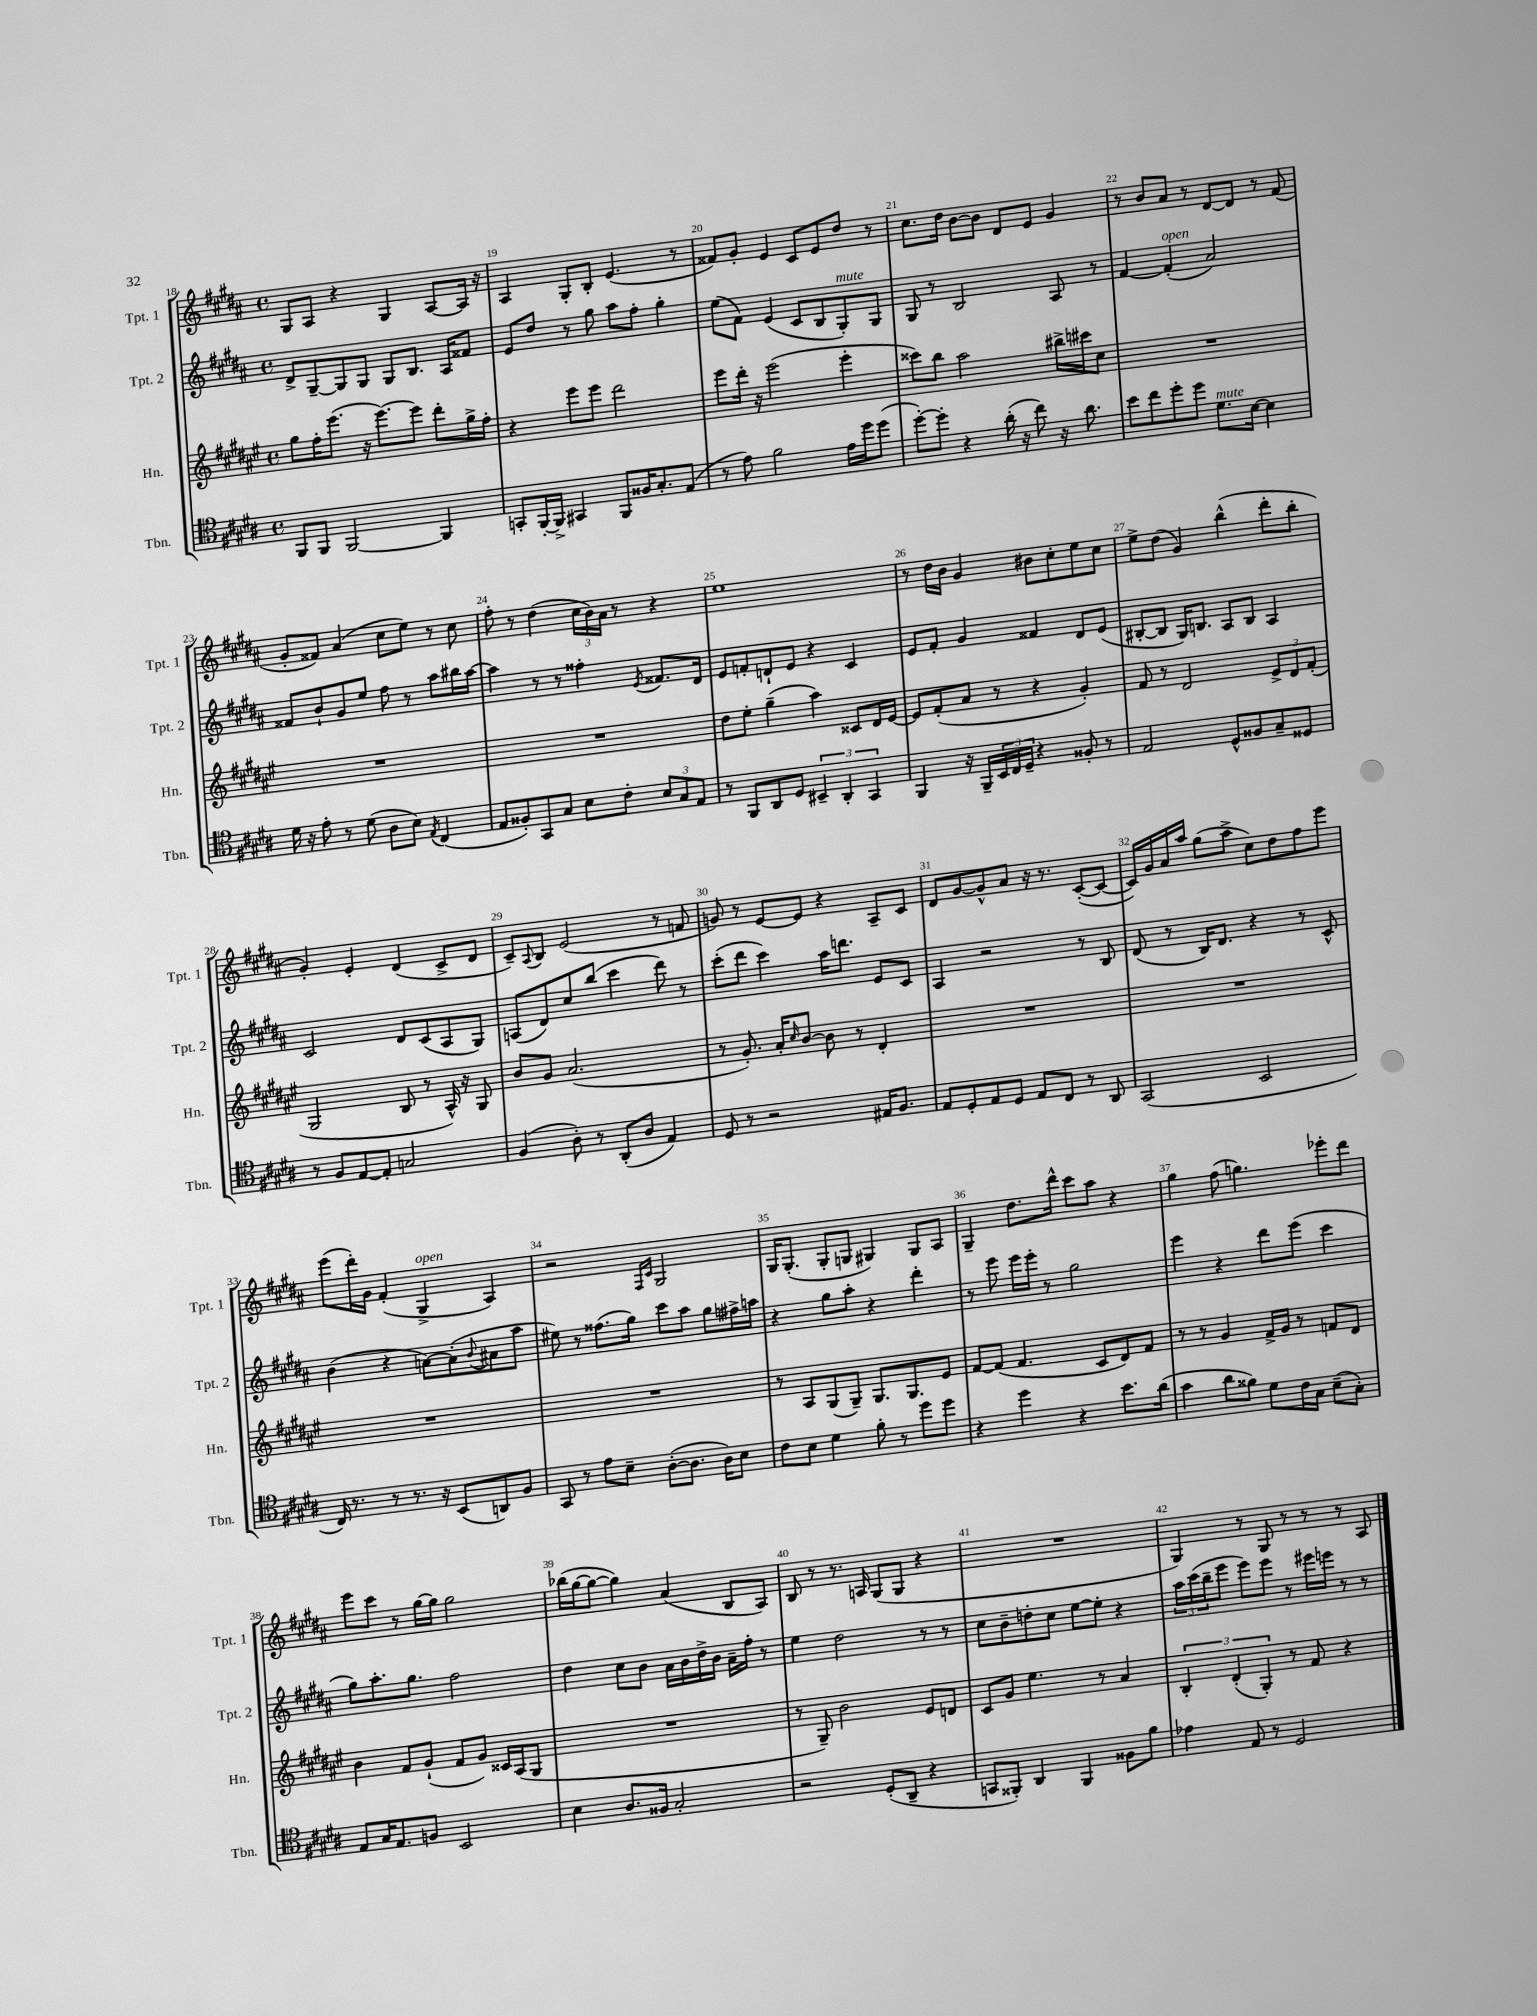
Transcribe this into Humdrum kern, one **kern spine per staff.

**kern	**kern	**kern	**kern
*part4	*part3	*part2	*part1
*staff4	*staff3	*staff2	*staff1
*I"Tbn.	*I"Hn.	*I"Tpt. 2	*I"Tpt. 1
*I'Tbn.	*I'Hn.	*I'Tpt. 2	*I'Tpt. 1
*clefC4	*clefG2	*clefG2	*clefG2
*k[f#c#g#d#a#]	*k[f#c#g#d#a#e#]	*k[f#c#g#d#a#]	*k[f#c#g#d#a#]
*M4/4	*M4/4	*M4/4	*M4/4
*met(c)	*met(c)	*met(c)	*met(c)
=18	=18	=18	=18
8FF#/L	8gg#\L	8d#^/L	8G#/L
8FF#/J	16ff#'\K	[8G#~/	8A#/J
.	(8.eee#\J	.	.
[2FF#/	.	8G#/]	4r
.	16r	8G#/J	.
.	[8.eee#\L)	.	.
.	.	8G#/L	4G#/
.	8eee#\J]	8.B/J	.
4FF#/]	8ddd#'\L	.	[8A#/L
.	.	16A#/KL	.
.	16gg#^\L	8f##X/J	16A#/Jk]
.	16ff#'\JJ	.	16r
=19	=19	=19	=19
8GGn'/L	4r	8e/L	4A#/
[16FF#'/L	.	8dd#/J	.
16FF#^/JJ]	.	.	.
4GG#X/	8eee#\L	8r	8G#'/L
.	8eee#\J	8gg#\	8B'/J
8FF#/L	2ddd#\	8aa#\L	(4.e/
16F##X/K	.	8ff#'\J	.
8.G#'/	.	.	.
.	.	4gg#'\	.
(8E/J	.	.	8r
=20	=20	=20	=20
8r	8eee#\L	(8ee\L	8f##X/L)
8e\)	16ddd#'\Jk	8f#\J)	8g#'/J
.	16r	.	.
2f#\	(2eee#\	(4e/	4e/
.	.	8c#/L	8c#/L
.	.	8B/	8e/
!	!	!LO:TX:a:i:t=mute	!
16e\LL	4eee#'\	8G#'/)	8dd#/J
16dd#\J	.	.	.
(8dd#\J	.	8G#/J	8r
=21	=21	=21	=21
[8dd#'\L)	8ccc##X\L)	8G#/	8.cc#\L
8dd#'\J]	8bb\J	8r	.
.	.	.	16dd#\Jk
4r	2aa#\	2B/	[8b\L
.	.	.	8b\J]
(16a#'\	.	.	8d#/L
16r	.	.	.
8cc#\)	.	.	8e/J
16r	16bb#X^\LL	8A#/	4g#/
8.a#\	16ccc#X\J	.	.
.	8cc#\J	8r	.
=22	=22	=22	=22
8b\L	1r	[4f#/	8r
8cc#\	.	.	8b/L
!	!	!LO:TX:a:i:t=open	!
8dd#'\	.	(4f#'/]	8a#/J
8dd#\J	.	.	8r
!LO:TX:a:i:t=mute	!	!	!
8.d#\L	.	2a#/)	[8d#/L
.	.	.	8d#/J]
[16B\Jk	.	.	.
4B\]	.	.	8r
.	.	.	(8f#/
!!LO:LB:g=z
=23	=23	=23	=23
16d#\	1r	8f##X/L	8g#'/L
16r	.	.	.
8e'\	.	8b`/	8f##X/J)
8r	.	8g#/	(4a#/
(8d#\	.	8ee/J	.
8A#\L	.	8ff#\	8cc#\L
8B\J)	.	8r	8ee\J)
8qE/	.	.	.
(4C#/	.	8aa#\L	8r
.	.	16bb#X\L	8cc#\
.	.	[16aa#\JJ	.
=24	=24	=24	=24
8E/L	1r	4aa#\]	8ff#'\
8F##X'/)	.	.	8r
8GG#/	.	8r	(4dd#\
8G#/J	.	8r	.
8B\L	.	4ff##X'\	24cc#\LL
.	.	.	24b\)
.	.	.	24a#\JJ
8c#'\J	.	.	8r
.	.	8qe/	.
12B/L	.	8.f##X/L	4r
12G#/	.	.	.
12E/J	.	.	.
.	.	16d#/Jk	.
=25	=25	=25	=25
8r	8dd#\L	8e/L	1ee
8FF#/L	8ee#'\J	8fn'/	.
8AA#/	(4gg#~\	8dn`/	.
8D#/J	.	8e/J	.
6BB#X~/	4aa#\)	4r	.
6AA#'/	.	.	.
.	8c##X/L	4c#/	.
6GG#/	.	.	.
.	16d#/L	.	.
.	[16e#/JJ	.	.
=26	=26	=26	=26
4FF#/	8e#/L]	8e/L	8r
.	(8f#'/	8f#'/J	16dd#\LL
.	.	.	16b\JJ
16r	8a#/J	4g#/	4g#/
16FF#~/LL	.	.	.
24BB/	8r	.	.
24C#/	.	.	.
24D#~/JJ	.	.	.
4r	4r	4f##X/	8b#X\L
.	.	.	8cc#'\
8F##X'/	4g#'/)	8d#/L	8ee\
8r	.	(8e/J	8cc#\J
=27	=27	=27	=27
2E/	8f#/	[8B#X'/L	8ee^\L
.	8r	8B#/J]	(8dd#\J
.	2d#/	16G#/KL)	4g#/)
.	.	8.Bn/J	.
8D#^^/L	.	8A#/L	(4bb^^\
8F##X/	.	8B/J	.
8G#~/	12e#^/L	4A#/	8ddd#'\L
.	12d#/	.	.
8D##X/J	.	.	8bb'\J
.	(12f#'/J	.	.
!!LO:LB:g=z
=28	=28	=28	=28
8r	2G#/	2c#/	4g#'/)
8F#/L	.	.	.
[8E/	.	.	4e'/
8E'/J]	.	.	.
2Gn/	8B/	8d#/L	(4d#/
.	8r	(8c#/	.
.	16A#^^/)	8A#/	8c#^/L
.	16r	.	.
.	8G#/	8G#/J)	8d#/J
=29	=29	=29	=29
(4F#/	8b/L	(8An/L	8c#~/L)
.	.	.	8qqA#/
.	8g#/J	8d#/)	8B/J
8A#'\)	(2.a#/	8cc#/	(2e/
8r	.	(8bb/J	.
(8AA#'/L	.	4ccc#\	.
8A#/J	.	.	.
4E/)	.	8ddd#\)	8r
.	.	8r	8fn/
=30	=30	=30	=30
8D#/	8r	(8ccc#'\L	8gn/)
8r	8.g#'/)	8ddd#\J	8r
2r	.	4ccc#\)	[8e/L
.	16a#'/KL	.	.
.	16qqcc#/	.	.
.	[8b/J	.	8e/J]
.	8b\]	16aa#\KL	4r
.	.	8.dddn\J	.
.	8r	.	.
16E#X/KL	4d#'/	8e/L	8A#~/L
8.F#/J	.	.	.
.	.	8c#/J	8c#/J
=31	=31	=31	=31
8E/L	1r	4A#/	8d#/L
8D#'/	.	.	[8g#/
8E/	.	2r	8g#^^/]
8D#/J	.	.	8a#/J
8E/L	.	.	16r
.	.	.	8.r
8C#/J	.	.	.
8r	.	8r	([8c#'/L
8AA#/	.	8B/	8c#/J_
=32	=32	=32	=32
(2GG#/	1r	(8d#/	16c#/LL])
.	.	.	16g#/
.	.	8r	16a#/
.	.	.	16aa#/JJ
.	.	16B/KL)	(8gg#\L
.	.	8.d#/J	.
.	.	.	8aa#^\J
2BB/	.	4r	8cc#\L)
.	.	.	8dd#\
.	.	8r	8ff#\
.	.	8c#^^/	8eee\J
!!LO:LB:g=z
=33	=33	=33	=33
16C#/)	1r	(4b\	(8eee\L
8.r	.	.	.
.	.	.	16ddd#'\L)
.	.	.	16g#\JJ
8r	.	4r	(4f#'/
8.r	.	.	.
!	!	!	!LO:TX:a:i:t=open
.	.	[8an\L)	4G#^/
16r	.	.	.
(8BB/L	.	(8a'\]	.
.	.	8qqb/	.
8AAn/)	.	8a#X\	4A#/)
8F#/J	.	8aa#\J	.
=34	=34	=34	=34
8GG#/	1r	8ee#X\)	2r
8r	.	8r	.
8e\L	.	(8.ff##X\L	.
8B~\J	.	.	.
.	.	16gg#\Jk)	.
.	.	.	16qqF#/LL
.	.	.	16qqc#/JJ
([8A#'\L	.	8ccc#\L	2G#/
8.A#\J]	.	8aa#\J	.
.	.	8gg#\L	.
16A#\KL)	.	.	.
8B\J	.	16ff#X^\L	.
.	.	16aan\JJ	.
=35	=35	=35	=35
8c#\L	8r	4r	16G#/KL
.	.	.	(8.G#'/J
8B\J	8A#/L	.	.
4d#\	(8G#/	8gg#\L	8G#'/L
.	8G#~/J)	8aa#'\J	8Gn/J
8f#'\	8.G#/L	4r	4G#X/)
8r	.	.	.
.	8.G#/	.	.
8dd#\L	.	4ddd#'\	8G#/L
8dd#\J	8e#/J	.	8A#/J
=36	=36	=36	=36
4r	[8f#/L	8r	4G#~/
.	(8f#/J]	8eee\	.
4dd#\	4.f#/	16eee\LL	8.dd#\L
.	.	16eee'\JJ	.
.	.	8r	.
.	.	.	16ddd#^^\Jk
4r	.	2gg#\	8ccc#\L
.	8c#/L	.	8aa#\J
8.b\L	8d#/)	.	4r
.	8f#/J	.	.
(16a#\Jk	.	.	.
=37	=37	=37	=37
4g#\	8r	4eee\	4gg#\
.	8r	.	.
8a#\L	4g#/	4r	(8ff#\
8f##X\J)	.	.	4.ggn\)
8d#\L	16f#^/LL	8ddd#\L	.
.	16g#/JJ	.	.
16c#\L	8r	(8eee\J	.
16G#\JJ	.	.	.
(8B~\L	8fn/L	4ccc#\	8eee-X'\L
8G#'\J)	8d#/J	.	8ddd#\J
!!LO:LB:g=z
=38	=38	=38	=38
8E/L	4b\	8gg#\L)	8eee\L
16G#/K	.	8.aa#'\	8ccc#\J
8.E/	.	.	.
.	8f#/L	.	8r
.	.	8.gg#\J	.
8Fn/J	(8g#`/J	.	[16gg#\LL
.	.	.	16gg#\JJ]
2BB/	8f#/L	2ff#\	2gg#\
.	8g#/J)	.	.
.	16c##X/LL	.	.
.	(16A#/J	.	.
.	8G#/J	.	.
=39	=39	=39	=39
4B\	1r	4dd#\	(16bb-X\LL
.	.	.	[16gg#\J
.	.	.	8gg#\J_
8.A#/L	.	8cc#\L	4gg#\])
.	.	8b\J	.
16F##X/Jk	.	.	.
2G#'/	.	16a#\LL	(4a#/
.	.	16b\	.
.	.	16dd#^\	.
.	.	16b\JJ	.
.	.	16a#~\LL	8B/L
.	.	16ff#'\JJ	.
.	.	8r	8A#/J)
=40	=40	=40	=40
2r	8r	4ee\	8B/
.	8G#~/)	.	8r
.	2b\	2dd#\	8.r
.	.	.	16An/
(8D#'/L	.	.	(8G#/L
8AA#~/J	.	.	8G#/J
4r	8e#/L	8r	4r
.	8dn/J	8r	.
=41	=41	=41	=41
8GGn/L	8c#/L	8cc#\L	1r
8FF##X'/J)	8g#/J	8b~\	.
4AA#/	4.ee#\	8ddn'\	.
.	.	8cc#\J	.
4FF##/	.	[8ee\L	.
.	8r	8ee'\J]	.
8F##X\L	4a#/	4r	.
8f#\J	.	.	.
=42	=42	=42	=42
4e-X\	6B'/	24aa#\LL	4G#/)
.	.	(24ccc#\	.
.	.	24bb~\J	.
.	.	8eee\J	.
.	(6d#'/	.	.
8E/	.	8eee\L)	8r
.	6G#'/)	.	.
8r	.	8eee\J	8G#/
2D#/	8r	8r	8r
.	8f#/	16eee#X\LL	8r
.	.	16eeen\JJ	.
.	4r	8r	8r
.	.	8r	8A#/
==	==	==	==
*-	*-	*-	*-
